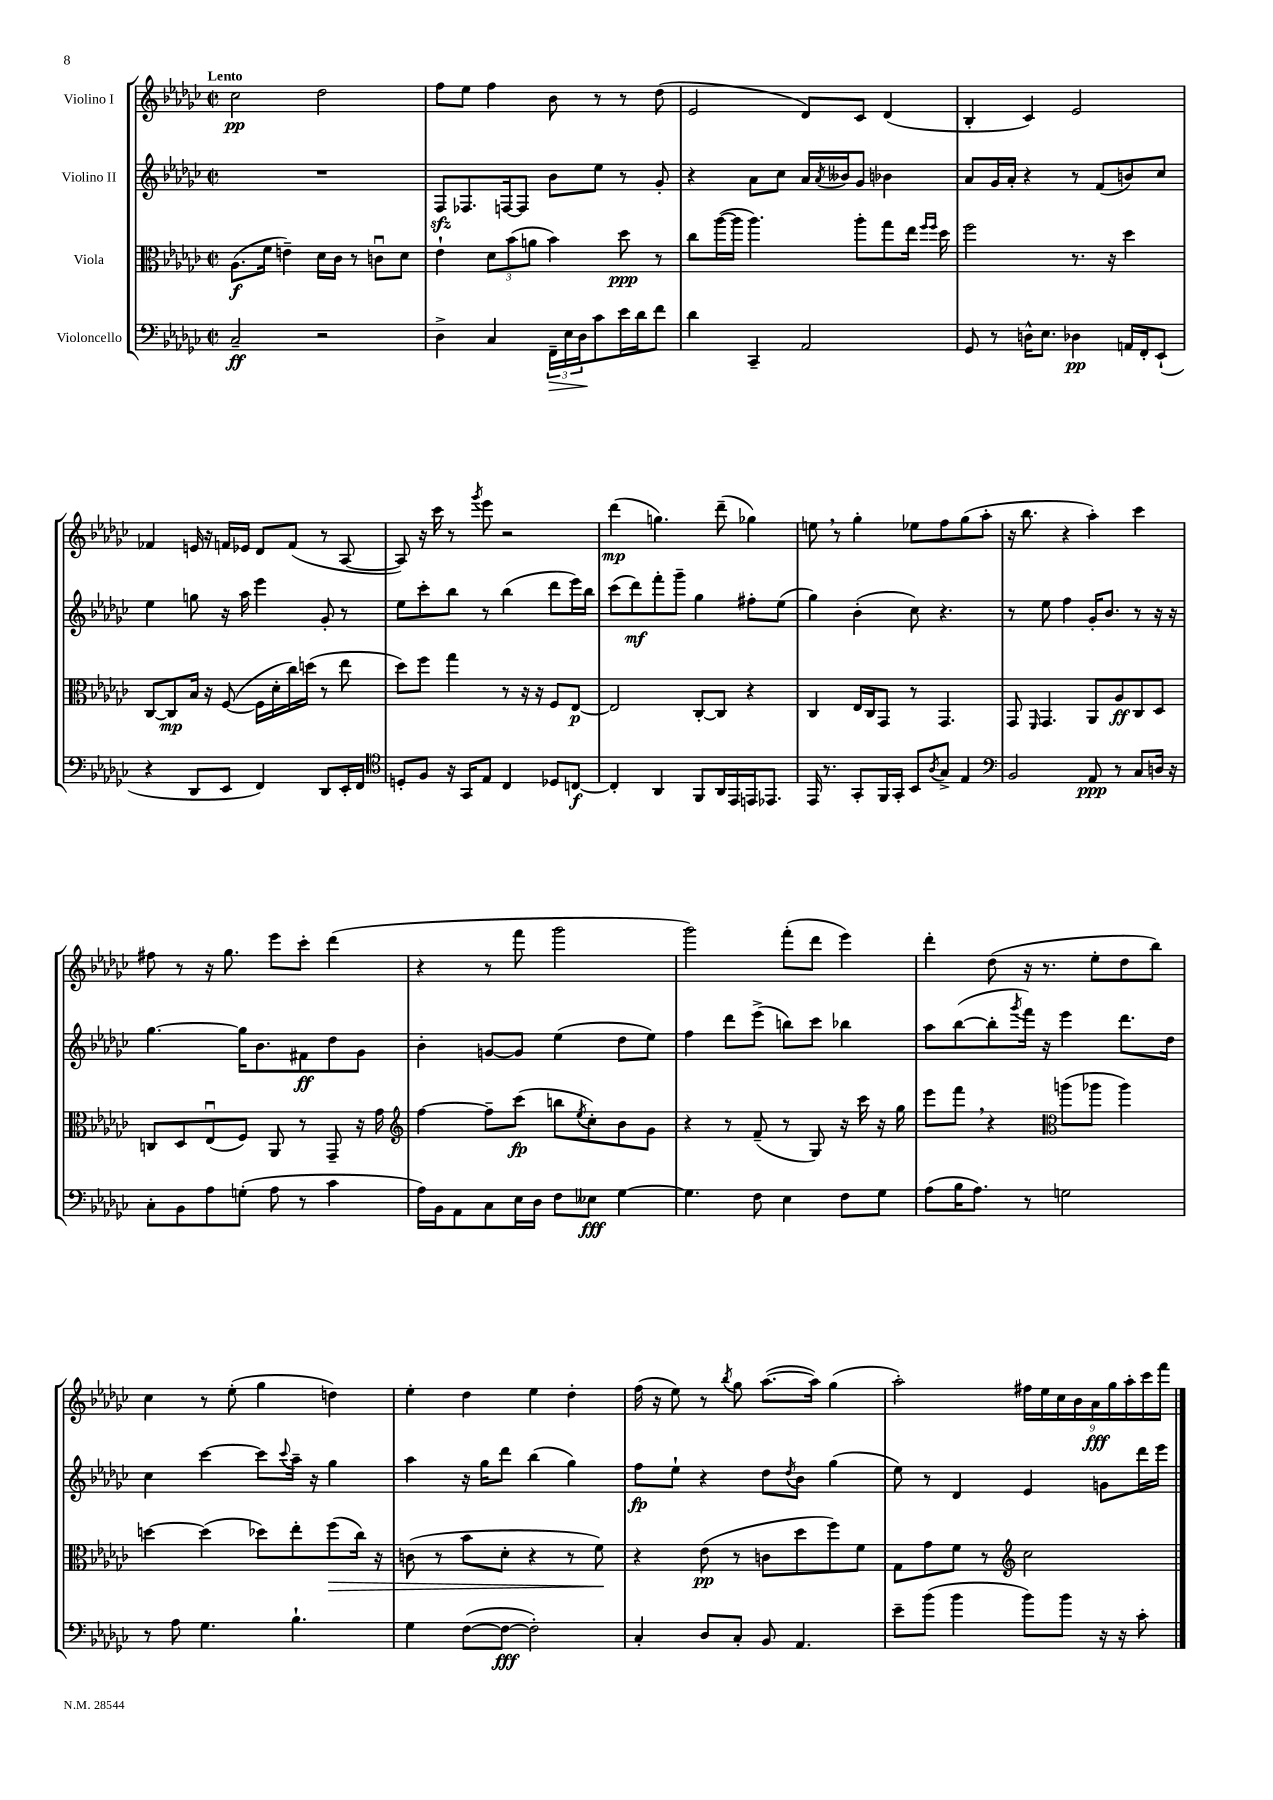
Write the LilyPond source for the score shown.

<<
\new StaffGroup <<
\new Staff = "s0" \with { instrumentName = "Violino I" } {
    \clef treble \key ges \major \defaultTimeSignature \time 2/2 \tempo "Lento"
    ces''2\pp des''2 |
    f''8 ees''8 f''4 bes'8 r8 r8 des''8( |
    ees'2 des'8) ces'8 des'4( |
    bes4-. ces'4) ees'2 |
    fes'4 e'16 r16 f'16 ees'16 des'8 f'8( r8 aes8~ |
    aes8) r16 ces'''16 r8 \acciaccatura { ges'''8 } ees'''8 r2 |
    des'''4\mp( g''4.) des'''8--( ges''4) |
    e''8 \breathe r8 ges''4-. ees''8 f''8 ges''8( aes''8-. |
    r16 bes''8. r4 aes''4-.) ces'''4 |
    fis''8 r8 r16 ges''8. ees'''8 ces'''8-. des'''4( |
    r4 r8 f'''8 ges'''2 |
    ges'''2) f'''8-.( des'''8 ees'''4) |
    des'''4-. des''8( r16 r8. ees''8-. des''8 bes''8) |
    ces''4 r8 ees''8-.( ges''4 d''4) |
    ees''4-. des''4 ees''4 des''4-. |
    f''16( r16 ees''8) r8 \acciaccatura { bes''8 } ges''8 aes''8.~( aes''16) ges''4( |
    aes''2-.) \tuplet 9/8 { fis''16 ees''16 ces''16 bes'16 aes'16\fff ges''16 aes''16-. ces'''16 f'''16 } \bar "|." |
}
\new Staff = "s1" \with { instrumentName = "Violino II" } {
    \clef treble \key ges \major \defaultTimeSignature \time 2/2
    R1 |
    f8\sfz fes8. f16~ f8 bes'8 ees''8 r8 ges'8-. |
    r4 aes'8 ces''8 aes'16 \acciaccatura { aes'8 } beses'16 ges'8 bes'4 |
    aes'8 ges'16 aes'16-. r4 r8 f'8( b'8) ces''8 |
    ees''4 g''8 r16 aes''16 ees'''4 ges'8-. r8 |
    ees''8 ces'''8-. bes''8 r8 bes''4( des'''8 ees'''16) bes''16 |
    ces'''8( des'''8\mf) f'''8-. ges'''8-- ges''4 fis''8-. ees''8( |
    ges''4) bes'4-.( ces''8) r4. |
    r8 ees''8 f''4 ges'16-. bes'8. r8 r16 r16 |
    ges''4.~ ges''16 bes'8. fis'8\ff des''8 ges'8 |
    bes'4-. g'8~ g'8 ees''4( des''8 ees''8) |
    f''4 des'''8 ees'''8->( b''8) ces'''8 bes''4 |
    aes''8 bes''8~( bes''8-. \acciaccatura { ges'''8 } f'''16) r16 ees'''4 des'''8. des''16 |
    ces''4 ces'''4~ ces'''8 \appoggiatura { ces'''8 } aes''16-- r16 ges''4 |
    aes''4 r16 ges''16 des'''8 bes''4( ges''4) |
    f''8\fp ees''8-! r4 des''8 \acciaccatura { des''8 } bes'8 ges''4( |
    ees''8) r8 des'4 ees'4 g'8 des'''16 ees'''16 \bar "|." |
}
\new Staff = "s2" \with { instrumentName = "Viola" } {
    \clef alto \key ges \major \defaultTimeSignature \time 2/2
    aes8.\f( f'16 e'4--) des'16 ces'16 r8 c'8\downbow des'8 |
    ees'4-! \tuplet 3/2 { des'8 bes'8( a'8 } bes'4) des''8\ppp r8 |
    ces''8 aes''16~( aes''16 aes''4.) aes''8-. ges''8 ees''16 \grace { f''16 f''16 } des''16 |
    f''2 r8. r16 des''4 |
    ces8~ ces8\mp bes16 r16 f8~( f16 des'16-. ces''16) d''16( r8 ees''8 |
    des''8) f''8 ges''4 r8 r16 r16 f8 ees8~\p |
    ees2 ces8~-. ces8 r4 |
    ces4 ees16 ces16 ges,8 r8 ges,4. |
    ges,8 \grace { f,16 } ges,4. aes,8 aes8\ff ces8 des8 |
    c8 des8 ees8\downbow( f8) aes,8 r8 ges,8-- r16 ges'16 |
    \clef treble f''4~ f''8-- ces'''8\fp( b''8 \acciaccatura { ees''8 } ces''8-.) bes'8 ges'8 |
    r4 r8 f'8--( r8 ges8) r16 ces'''16 r16 ges''16 |
    ees'''8 f'''8 \breathe r4 \clef alto a''8( aes''8 aes''4) |
    d''4~ d''4( des''8) ees''8-. f''8\>( ces''16) r16 |
    c'8( r8 bes'8 des'8-. r4 r8 f'8\!) |
    r4 ees'8\pp( r8 c'8 des''8 f''8) f'8 |
    ges8 ges'8 f'8 r8 \clef treble ces''2 \bar "|." |
}
\new Staff = "s3" \with { instrumentName = "Violoncello" } {
    \clef bass \key ges \major \defaultTimeSignature \time 2/2
    ces2--\ff r2 |
    des4-> ces4 \tuplet 3/2 { f,16--\> ees16 des16\! } ces'8 ees'16 des'16 f'8 |
    des'4 ces,4-- aes,2 |
    ges,8 r8 d16-^ ees8. des4\pp a,16 f,16-. ees,8-!( |
    r4 des,8 ees,8 f,4) des,8 ees,16-. f,16 |
    \clef tenor d8-. f8 r16 ges,16 ees8 ces4 des8 c8~\f |
    c4-. aes,4 f,8 aes,16 ees,16 e,16 ees,8. |
    ees,16 r8. ges,8-. f,16 ges,16-. bes,8 \acciaccatura { aes8 } ges8-> ees4 |
    \clef bass bes,2 aes,8\ppp r8 ces8 d16 r16 |
    ces8-. bes,8 aes8 g8-.( aes8 r8 ces'4 |
    aes16) bes,16 aes,8 ces8 ees16 des16 f8 eeses8\fff ges4~ |
    ges4. f8 ees4 f8 ges8 |
    aes8( bes16 aes8.) r8 g2 |
    r8 aes8 ges4. bes4.-! |
    ges4 f8~( f8~\fff f2-.) |
    ces4-. des8 ces8-. bes,8 aes,4. |
    ees'8-- bes'8( bes'4 bes'8) bes'8 r16 r16 ces'8-. \bar "|." |
}
>>
>>
\layout { \context { \Score \remove "Bar_number_engraver" } }
